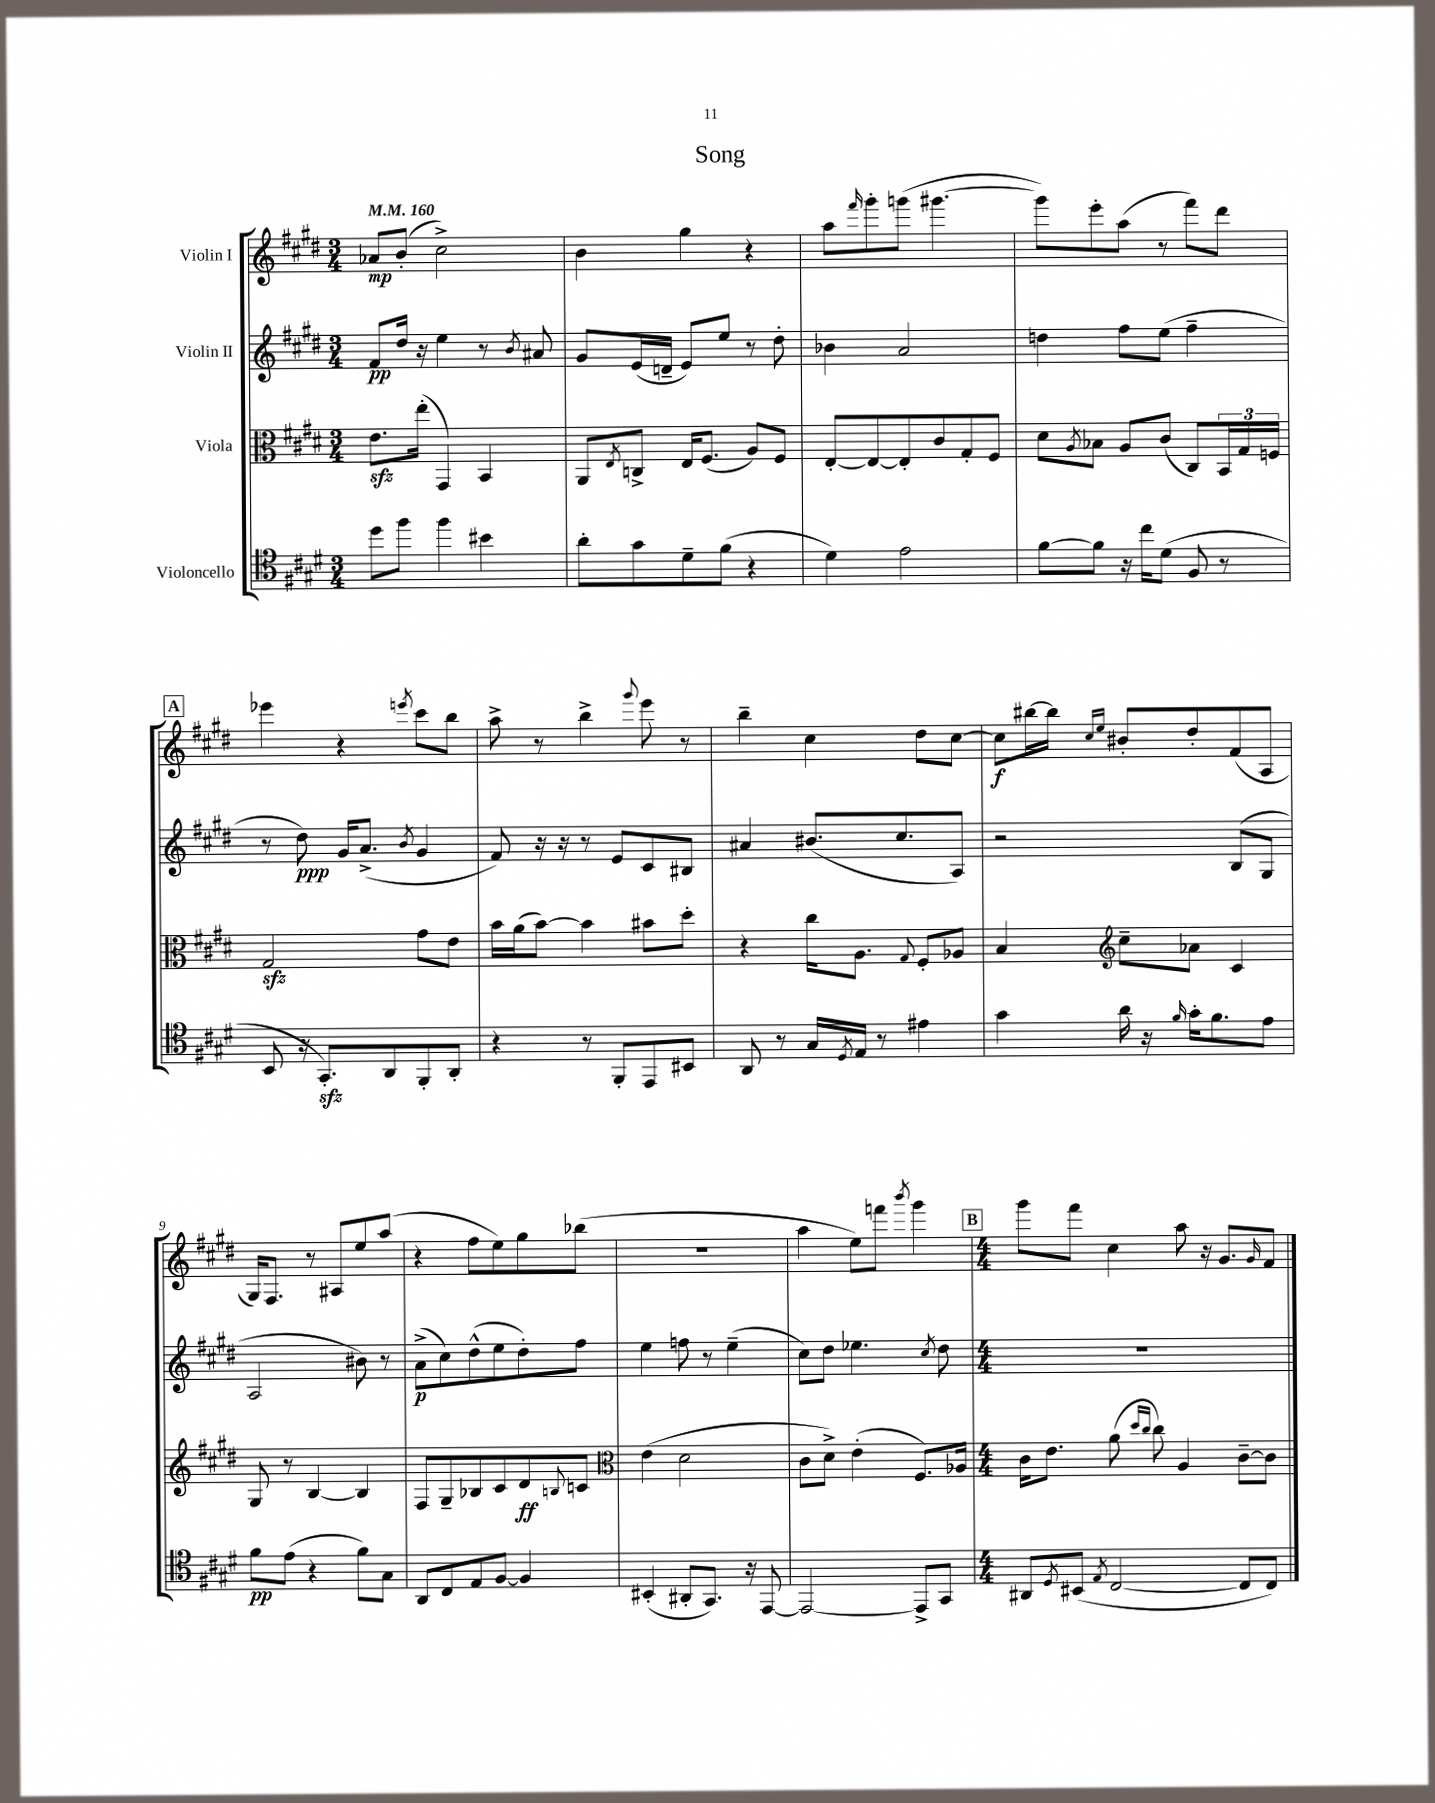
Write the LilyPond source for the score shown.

\header { title = "Song" }
<<
\new StaffGroup <<
\new Staff = "s0" \with { instrumentName = "Violin I" } {
    \clef treble \key e \major \numericTimeSignature \time 3/4 \tempo 4 = 160
    aes'8\mp b'8-.( cis''2->) |
    b'4 gis''4 r4 |
    a''8 \grace { fis'''16 } gis'''8-. g'''8( gis'''4.~ |
    gis'''8) e'''8-. a''8( r8 fis'''8) dis'''8 |
    \mark \markup { \box "A" } ees'''4 r4 \acciaccatura { e'''8 } cis'''8 b''8 |
    a''8-> r8 b''4-> \appoggiatura { gis'''8 } e'''8 r8 |
    b''4-- cis''4 dis''8 cis''8~ |
    cis''8\f bis''16~ bis''16 \grace { cis''16 e''16 } bis'8-. dis''8-. fis'8( a8 |
    gis16) fis8. r8 ais8 e''8 a''8( |
    r4 fis''8 e''8) gis''8 bes''8( |
    R2. |
    a''4 e''8) f'''8 \acciaccatura { b'''8 } gis'''4 |
    \mark \markup { \box "B" } \numericTimeSignature \time 4/4 gis'''8 fis'''8 cis''4 a''8 r16 gis'8. \grace { gis'16 } fis'8 \bar "|." |
}
\new Staff = "s1" \with { instrumentName = "Violin II" } {
    \clef treble \key e \major \numericTimeSignature \time 3/4
    fis'8\pp dis''16 r16 e''4 r8 \acciaccatura { b'8 } ais'8 |
    gis'8 e'16( d'16-- e'8) e''8 r8 dis''8-. |
    bes'4 a'2 |
    d''4 fis''8 e''8( fis''4-- |
    \mark \markup { \box "A" } r8 dis''8\ppp) gis'16 a'8.->( \acciaccatura { b'8 } gis'4 |
    fis'8) r16 r16 r8 e'8 cis'8 bis8 |
    ais'4 bis'8.( cis''8. a8) |
    r2 b8( gis8 |
    a2 bis'8) r8 |
    a'8->\p( cis''8) dis''8-^( e''8 dis''8-.) fis''8 |
    e''4 f''8 r8 e''4--( |
    cis''8) dis''8 ees''4. \acciaccatura { cis''8 } dis''8 |
    \mark \markup { \box "B" } \numericTimeSignature \time 4/4 R1 \bar "|." |
}
\new Staff = "s2" \with { instrumentName = "Viola" } {
    \clef alto \key e \major \numericTimeSignature \time 3/4
    e'8.\sfz e''16-.( gis,4) b,4 |
    a,8 \acciaccatura { e8 } c8-> e16 fis8.( a8) fis8 |
    e8~-. e8~ e8-. cis'8 gis8-. fis8 |
    dis'8 \acciaccatura { a8 } bes8 a8 cis'8( cis8) \tuplet 3/2 { b,16 gis16 f16 } |
    \mark \markup { \box "A" } gis2\sfz gis'8 e'8 |
    b'16 a'16( b'8~) b'4 bis'8 dis''8-. |
    r4 cis''16 a8. \appoggiatura { gis8 } fis8-. aes8 |
    b4 \clef treble cis''8-- aes'8 cis'4 |
    gis8 r8 b4~ b4 |
    fis8 gis8-- bes8 cis'8 dis'8\ff \appoggiatura { b8 } c'8 |
    \clef alto e'4( dis'2 |
    cis'8 dis'8->) e'4-.( fis8.) aes16 |
    \mark \markup { \box "B" } \numericTimeSignature \time 4/4 cis'16 e'8. a'8( \grace { dis''16 cis''16 } cis''8) a4 cis'8~-- cis'8 \bar "|." |
}
\new Staff = "s3" \with { instrumentName = "Violoncello" } {
    \clef tenor \key e \major \numericTimeSignature \time 3/4
    dis''8 fis''8 fis''4 bis'4 |
    a'8-. gis'8 dis'8-- fis'8( r4 |
    dis'4) e'2 |
    fis'8~ fis'8 r16 cis''16 dis'8( fis8 r8 |
    \mark \markup { \box "A" } b,8 r16 gis,8.-.\sfz) a,8 fis,8-. a,8-. |
    r4 r8 fis,8-. e,8 bis,8 |
    a,8 r8 gis16 \acciaccatura { dis8 } e16 r8 eis'4 |
    gis'4 a'16 r16 \grace { fis'16 } gis'16-. fis'8. e'8 |
    fis'8\pp e'8( r4 fis'8) gis8 |
    a,8 cis8 e8 fis8~ fis4 |
    bis,4-.( ais,8-. gis,8.) r16 e,8~ |
    e,2~ e,8-> gis,8 |
    \mark \markup { \box "B" } \numericTimeSignature \time 4/4 ais,8 \acciaccatura { dis8 } bis,8( \acciaccatura { e8 } cis2~ cis8 cis8) \bar "|." |
}
>>
>>
